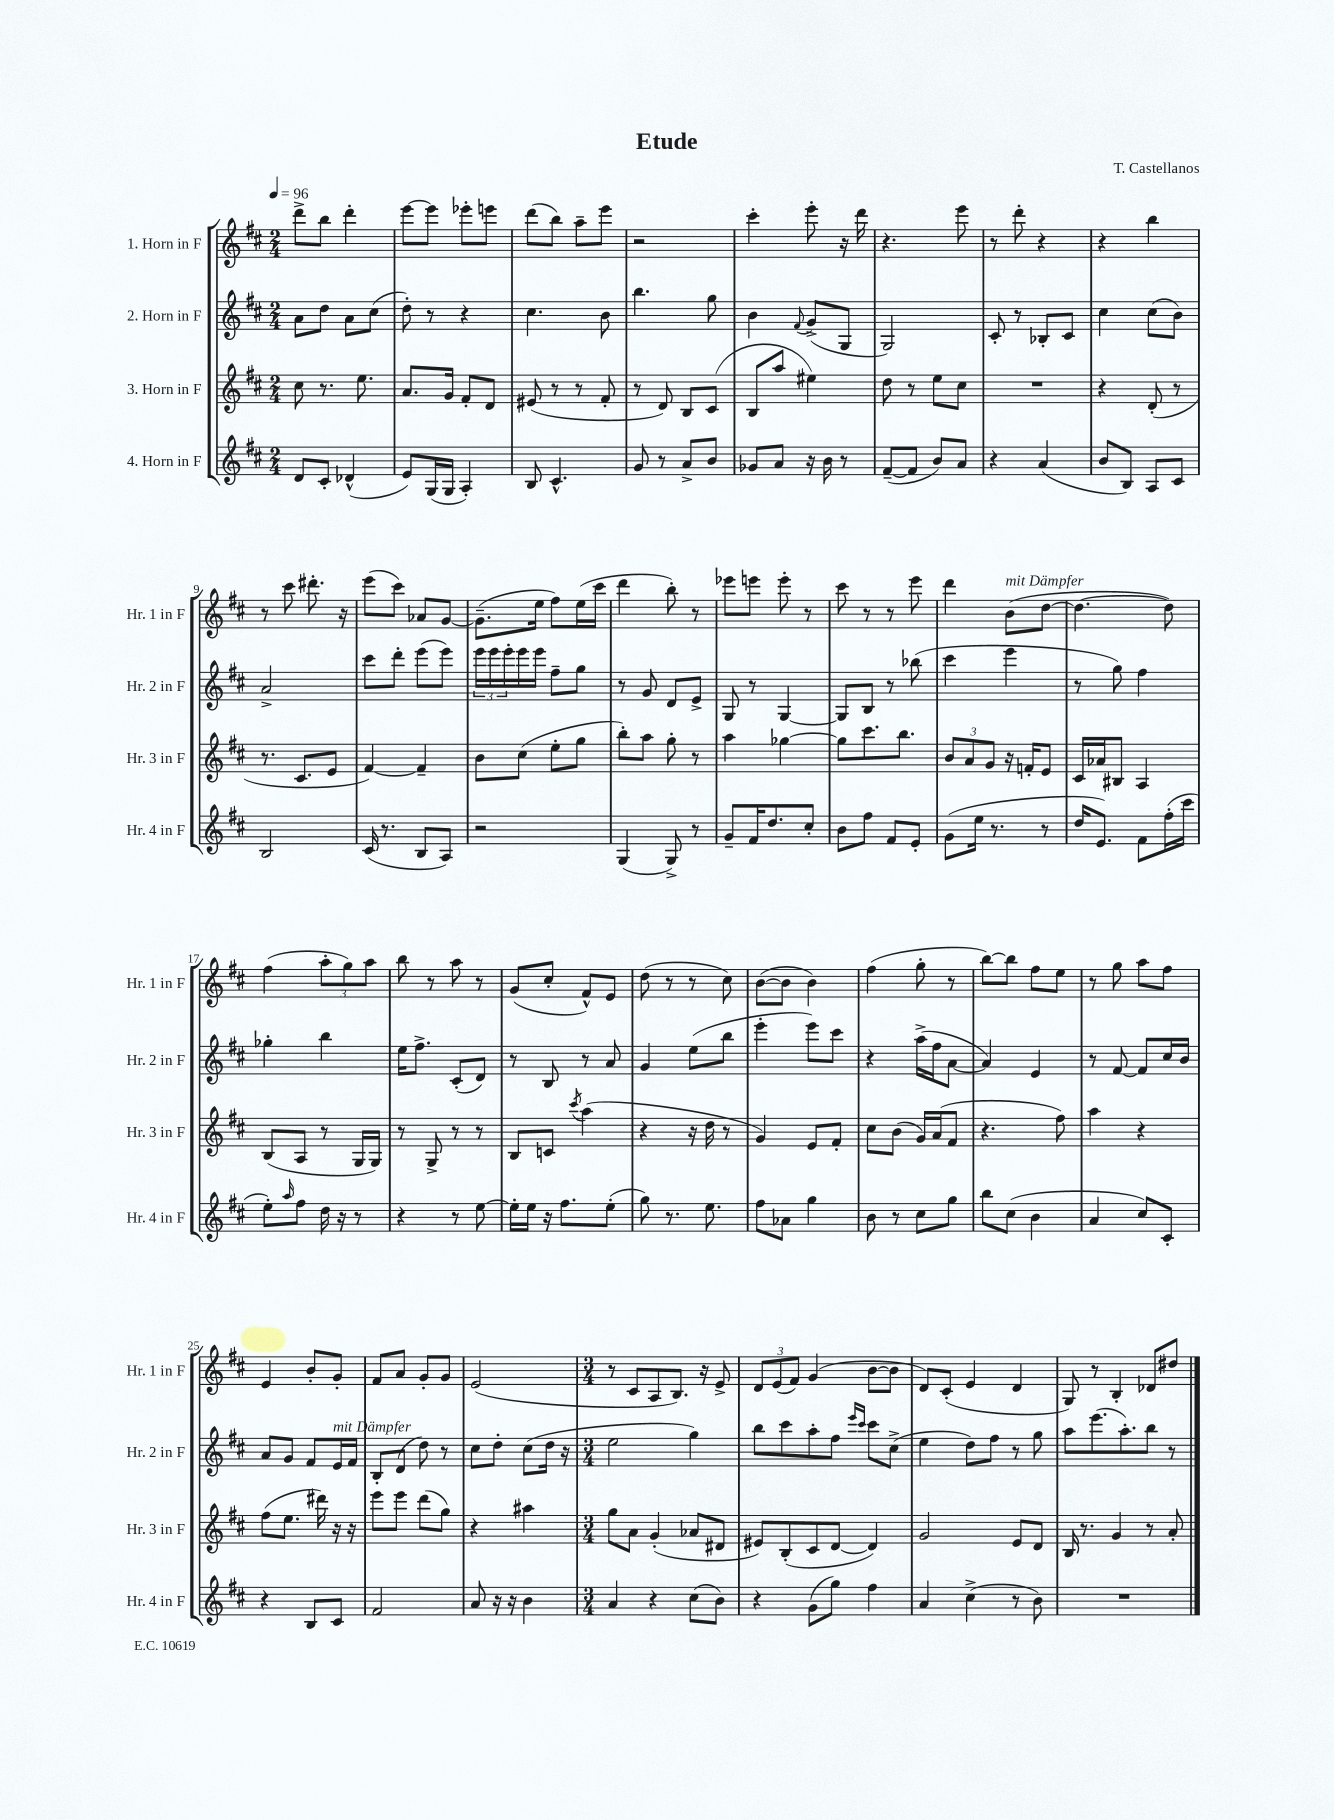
\header { title = "Etude" composer = "T. Castellanos" }
<<
\new StaffGroup <<
\new Staff = "s0" \with { instrumentName = "1. Horn in F" shortInstrumentName = "Hr. 1 in F" } {
    \clef treble \key d \major \numericTimeSignature \time 2/4 \tempo 4 = 96
    d'''8-> b''8 d'''4-. |
    e'''8~ e'''8 ees'''8-. e'''8 |
    d'''8( b''8) a''8-- e'''8 |
    r2 |
    cis'''4-. e'''8-. r16 d'''16 |
    r4. e'''8 |
    r8 d'''8-. r4 |
    r4 b''4 |
    r8 cis'''8 dis'''8.-. r16 |
    e'''8( cis'''8) aes'8 g'8~ |
    g'8.--( e''16 fis''8) e''16( cis'''16 |
    d'''4 b''8-.) r8 |
    ees'''8 e'''8 e'''8-. r8 |
    cis'''8 r8 r8 e'''8 |
    d'''4 b'8^\markup { \italic "mit Dämpfer" }( d''8~ |
    d''4.~ d''8) |
    fis''4( \tuplet 3/2 { a''8-. g''8) a''8 } |
    b''8 r8 a''8 r8 |
    g'8( cis''8-. fis'8-^) e'8 |
    d''8( r8 r8 cis''8) |
    b'8~( b'8 b'4) |
    fis''4( g''8-. r8 |
    b''8~) b''8 fis''8 e''8 |
    r8 g''8 a''8 fis''8 |
    e'4 b'8-. g'8-. |
    fis'8 a'8 g'8-. g'8 |
    e'2( |
    \numericTimeSignature \time 3/4 r8 cis'8 a8 b8.) r16 e'8-> |
    \tuplet 3/2 { d'8 e'8( fis'8) } g'4( b'8~ b'8 |
    d'8) cis'8-.( e'4 d'4 |
    g8) r8 b4-. des'8 dis''8 \bar "|." |
}
\new Staff = "s1" \with { instrumentName = "2. Horn in F" shortInstrumentName = "Hr. 2 in F" } {
    \clef treble \key d \major \numericTimeSignature \time 2/4
    a'8 d''8 a'8 cis''8( |
    d''8-.) r8 r4 |
    cis''4. b'8 |
    b''4. g''8 |
    b'4 \appoggiatura { fis'8 } g'8->( g8 |
    g2) |
    cis'8-. r8 bes8-. cis'8 |
    cis''4 cis''8( b'8) |
    a'2-> |
    cis'''8 d'''8-. e'''8( e'''8) |
    \tuplet 3/2 { e'''16 e'''16 e'''16-. } e'''16 e'''16 fis''8-- g''8 |
    r8 g'8 d'8 e'8-> |
    g8 r8 g4~ |
    g8 b8 r8 bes''8( |
    cis'''4 e'''4 |
    r8 g''8) fis''4 |
    ges''4-. b''4 |
    e''16 fis''8.-> cis'8-.( d'8) |
    r8 b8 r8 a'8 |
    g'4 e''8( b''8 |
    e'''4-. e'''8) cis'''8 |
    r4 a''16->( fis''16 a'8~ |
    a'4) e'4 |
    r8 fis'8~ fis'8 cis''16 b'16 |
    a'8 g'8 fis'8 e'16^\markup { \italic "mit Dämpfer" } fis'16 |
    b8-. d'8( d''8) r8 |
    cis''8 d''8-. cis''8( d''16 r16 |
    \numericTimeSignature \time 3/4 e''2 g''4) |
    b''8 cis'''8 a''8-. fis''8 \grace { e'''16 cis'''16 } cis'''8 cis''8->( |
    e''4 d''8) fis''8 r8 g''8 |
    a''8 e'''8.( a''8.-.) b''8 r8 \bar "|." |
}
\new Staff = "s2" \with { instrumentName = "3. Horn in F" shortInstrumentName = "Hr. 3 in F" } {
    \clef treble \key d \major \numericTimeSignature \time 2/4
    cis''8 r8. e''8. |
    a'8. g'16 fis'8-. d'8 |
    eis'8( r8 r8 fis'8-. |
    r8 d'8) b8 cis'8( |
    b8 a''8 eis''4) |
    d''8 r8 e''8 cis''8 |
    R2 |
    r4 d'8-.( r8 |
    r8. cis'8. e'8 |
    fis'4~) fis'4-- |
    b'8 cis''8( e''8-. g''8 |
    b''8-.) a''8 g''8-. r8 |
    a''4 ges''4~ |
    ges''8 cis'''8. b''8. |
    \tuplet 3/2 { b'8 a'8 g'8 } r16 f'16-. e'8 |
    cis'16 aes'16 bis8 a4 |
    b8( a8 r8 g16 g16) |
    r8 g8-> r8 r8 |
    b8 c'8 \acciaccatura { cis'''8 } a''4( |
    r4 r16 d''16 r8 |
    g'4) e'8 fis'8-. |
    cis''8 b'8( g'16) a'16( fis'8 |
    r4. fis''8) |
    a''4 r4 |
    fis''8( e''8. dis'''16) r16 r16 |
    e'''8 e'''8 d'''8( g''8) |
    r4 ais''4 |
    \numericTimeSignature \time 3/4 g''8 a'8 g'4-.( aes'8 dis'8 |
    eis'8) b8-.( cis'8 d'8~ d'4) |
    g'2 e'8 d'8 |
    b16 r8. g'4 r8 a'8-. \bar "|." |
}
\new Staff = "s3" \with { instrumentName = "4. Horn in F" shortInstrumentName = "Hr. 4 in F" } {
    \clef treble \key d \major \numericTimeSignature \time 2/4
    d'8 cis'8-. des'4-^( |
    e'8) g16( g16 a4-.) |
    b8 cis'4.-^ |
    g'8 r8 a'8-> b'8 |
    ges'8 a'8 r16 b'16 r8 |
    fis'8~--( fis'8 b'8) a'8 |
    r4 a'4( |
    b'8 b8) a8 cis'8 |
    b2 |
    cis'16( r8. b8 a8) |
    r2 |
    g4( g8->) r8 |
    g'8-- fis'16 d''8. cis''8-. |
    b'8 fis''8 fis'8 e'8-. |
    g'8( e''16 r8. r8 |
    d''16 e'8.) fis'8 fis''16-.( cis'''16 |
    e''8-.) \grace { a''16 } fis''8 d''16 r16 r8 |
    r4 r8 e''8~ |
    e''16-. e''16 r16 fis''8. e''8-.( |
    g''8) r8. e''8. |
    fis''8 aes'8 g''4 |
    b'8 r8 cis''8 g''8 |
    b''8 cis''8( b'4 |
    a'4 cis''8) cis'8-. |
    r4 b8 cis'8 |
    fis'2 |
    a'8 r16 r16 b'4 |
    \numericTimeSignature \time 3/4 a'4 r4 cis''8( b'8) |
    r4 g'8( g''8) fis''4 |
    a'4 cis''4->( r8 b'8) |
    R2. \bar "|." |
}
>>
>>
